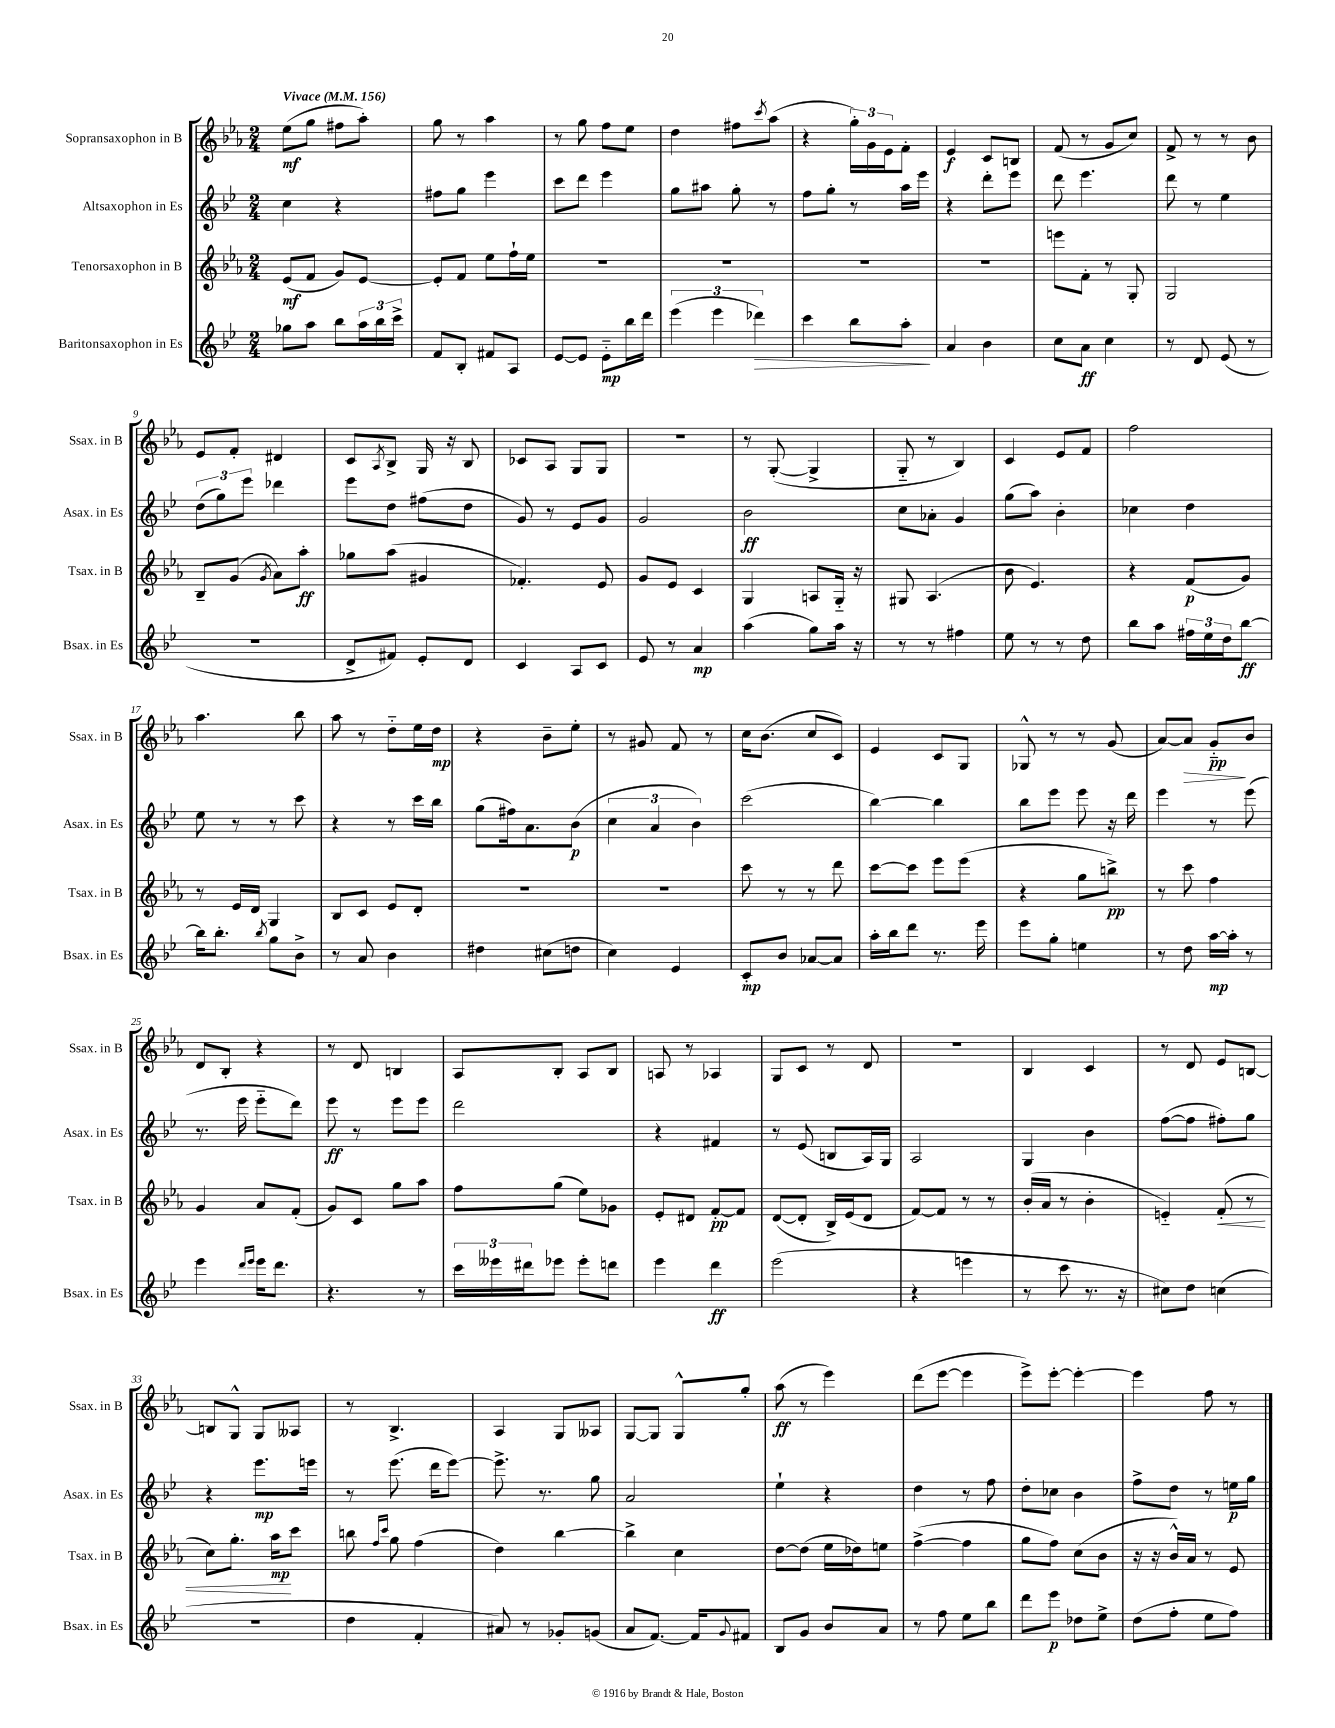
<<
\new StaffGroup <<
\new Staff = "s0" \with { instrumentName = "Sopransaxophon in B" shortInstrumentName = "Ssax. in B" } {
    \clef treble \key ees \major \numericTimeSignature \time 2/4 \tempo "Vivace" 4 = 156
    ees''8\mf( g''8 fis''8 aes''8-.) |
    g''8 r8 aes''4 |
    r8 g''8 f''8 ees''8 |
    d''4 fis''8 \acciaccatura { c'''8 } aes''8( |
    r4 \tuplet 3/2 { g''16-.) g'16 ees'16 } f'8-. |
    ees'4\f c'8 b8 |
    f'8( r8 g'8 c''8) |
    f'8-> r8 r8 bes'8 |
    ees'8 f'8-. dis'4 |
    c'8 \acciaccatura { aes8 } bes8-> g16 r16 bes8 |
    ces'8 aes8 g8 g8 |
    R2 |
    r8 g8~-.( g4-> |
    g8-_ r8 bes4) |
    c'4 ees'8 f'8 |
    f''2 |
    aes''4. bes''8 |
    aes''8 r8 d''8-_ ees''16 d''16\mp |
    r4 bes'8-- ees''8-. |
    r8 gis'8 f'8 r8 |
    c''16 bes'8.( c''8 c'8) |
    ees'4 c'8 g8 |
    ges8-^ r8 r8 g'8( |
    aes'8~) aes'8\> g'8-_\pp\! bes'8 |
    d'8 bes8-. r4 |
    r8 d'8 b4 |
    aes8 bes8-. aes8 bes8 |
    a8 r8 aes4 |
    g8 c'8 r8 d'8 |
    r2 |
    bes4 c'4 |
    r8 d'8 ees'8 b8~ |
    b8 g8-^ g8 aeses8 |
    r8 bes4.-> |
    aes4 g8 aeses8 |
    g8~ g8 g8-^ g''8-. |
    aes''8\ff( r8 ees'''4) |
    d'''8( ees'''8~ ees'''4 |
    ees'''8->) ees'''8~-. ees'''4~-. |
    ees'''4 f''8 r8 \bar "|." |
}
\new Staff = "s1" \with { instrumentName = "Altsaxophon in Es" shortInstrumentName = "Asax. in Es" } {
    \clef treble \key bes \major \numericTimeSignature \time 2/4
    c''4 r4 |
    fis''8 g''8 ees'''4 |
    c'''8 d'''8 ees'''4 |
    g''8 ais''8 g''8-. r8 |
    f''8 g''8-. r8 a''16 ees'''16 |
    r4 d'''8-. ees'''8 |
    d'''8 ees'''4. |
    d'''8 r8 ees''4 |
    \tuplet 3/2 { d''8( g''8) ees'''8 } des'''4 |
    ees'''8 d''8 fis''8( d''8 |
    g'8) r8 ees'8 g'8 |
    g'2 |
    bes'2\ff |
    c''8 aes'8-. g'4 |
    g''8( a''8) bes'4-. |
    ces''4 d''4 |
    ees''8 r8 r8 c'''8 |
    r4 r8 c'''16 bes''16 |
    g''8( fis''16) a'8. bes'8\p( |
    \tuplet 3/2 { c''4 a'4 bes'4) } |
    c'''2( |
    bes''4~) bes''4 |
    bes''8 ees'''8 ees'''8 r16 d'''16 |
    ees'''4 r8 ees'''8( |
    r8. ees'''16 ees'''8-_ d'''8) |
    ees'''8\ff r8 ees'''8 ees'''8 |
    d'''2 |
    r4 fis'4 |
    r8 ees'8( b8 a16) g16 |
    a2 |
    g4 bes'4 |
    f''8~( f''8 fis''8-.) g''8 |
    r4 ees'''8.\mp e'''16 |
    r8 ees'''8.( d'''16 ees'''8~) |
    ees'''8.-> r8. g''8 |
    a'2 |
    ees''4-! r4 |
    d''4 r8 f''8 |
    d''8-. ces''8 bes'4 |
    f''8-> d''8 r8 e''16\p g''16 \bar "|." |
}
\new Staff = "s2" \with { instrumentName = "Tenorsaxophon in B" shortInstrumentName = "Tsax. in B" } {
    \clef treble \key ees \major \numericTimeSignature \time 2/4
    ees'8\mf( f'8 g'8) ees'8~ |
    ees'8-. f'8 ees''8 f''16-! ees''16 |
    R2 |
    R2 |
    R2 |
    R2 |
    e'''8 f'8-. r8 g8-. |
    g2 |
    bes8-- g'8( \acciaccatura { g'8 } aes'8) aes''8-.\ff |
    ges''8 aes''8( gis'4 |
    fes'4.-.) ees'8 |
    g'8 ees'8 c'4 |
    g4 a8 g16-_ r16 |
    gis8 aes4.( |
    bes'8 ees'4.) |
    r4 f'8\p( g'8) |
    r8 ees'16 d'16 g4 |
    bes8 c'8 ees'8 d'8-. |
    R2 |
    R2 |
    c'''8 r8 r8 d'''8 |
    c'''8~ c'''8 ees'''8 ees'''8( |
    r4 g''8 b''8->\pp) |
    r8 c'''8 f''4 |
    g'4 aes'8 f'8-.( |
    g'8) c'8 g''8 aes''8 |
    f''8 g''8( ees''8) ges'8 |
    ees'8-. dis'8 f'8~-.\pp f'8 |
    d'8~( d'8-. bes16->) ees'16( d'8 |
    f'8~) f'8 r8 r8 |
    bes'16-.( aes'16 r8 bes'4-. |
    e'4-_) f'8-.\<( r8 |
    c''8) g''8.-. aes''16\mp\! c'''8 |
    b''8 \grace { f''16 c'''16 } g''8 f''4( |
    d''4) bes''4~ |
    bes''4-> c''4 |
    d''8~ d''8( ees''16 des''16) e''8 |
    f''4~->( f''4 |
    g''8 f''8) c''8( bes'8 |
    r16 r16 bes'16-^) aes'16 r8 ees'8 \bar "|." |
}
\new Staff = "s3" \with { instrumentName = "Baritonsaxophon in Es" shortInstrumentName = "Bsax. in Es" } {
    \clef treble \key bes \major \numericTimeSignature \time 2/4
    ges''8 a''8 bes''8 \tuplet 3/2 { a''16 bes''16 c'''16-> } |
    f'8 bes8-. fis'8 a8 |
    ees'8~ ees'8 ees'8-_\mp bes''16 d'''16 |
    \tuplet 3/2 { ees'''4( ees'''4 des'''4\>) } |
    c'''4 bes''8 a''8-.\! |
    a'4 bes'4 |
    c''8 a'8\ff c''4 |
    r8 d'8 ees'8( r8 |
    R2 |
    d'8-> fis'8) ees'8-. d'8 |
    c'4 a8 c'8 |
    ees'8 r8 a'4\mp |
    a''4( g''8) a''16 r16 |
    r8 r8 fis''4 |
    ees''8 r8 r8 d''8 |
    bes''8 a''8 \tuplet 3/2 { fis''16 ees''16 d''16 } bes''8~\ff |
    bes''16 bes''8.-. \acciaccatura { bes''8 } g''8 bes'8-> |
    r8 a'8 bes'4 |
    dis''4 cis''8( d''8 |
    c''4) ees'4 |
    c'8-.\mp bes'8 aes'8~ aes'8 |
    a''16-. bes''16 d'''8 r8. ees'''16 |
    ees'''8 g''8-. e''4 |
    r8 d''8 a''16~\mp a''16-. r8 |
    ees'''4 \grace { d'''16 ees'''16 } ees'''16 d'''8. |
    r4. r8 |
    \tuplet 3/2 { c'''16 eeses'''16 dis'''16 } ees'''8 ees'''8-. d'''8 |
    ees'''4 d'''4\ff |
    ees'''2( |
    r4 e'''4 |
    r8 c'''8 r8. r16 |
    cis''8) d''8 c''4( |
    R2 |
    d''4 f'4-. |
    ais'8) r8 ges'8-. g'8( |
    a'8 f'8.~) f'16 \appoggiatura { g'8 } fis'8 |
    bes8 g'8 bes'8 a'8 |
    r8 f''8 ees''8 bes''8 |
    d'''8 ees'''8\p des''8 ees''8-> |
    d''8( f''8-. ees''8 f''8) \bar "|." |
}
>>
>>
